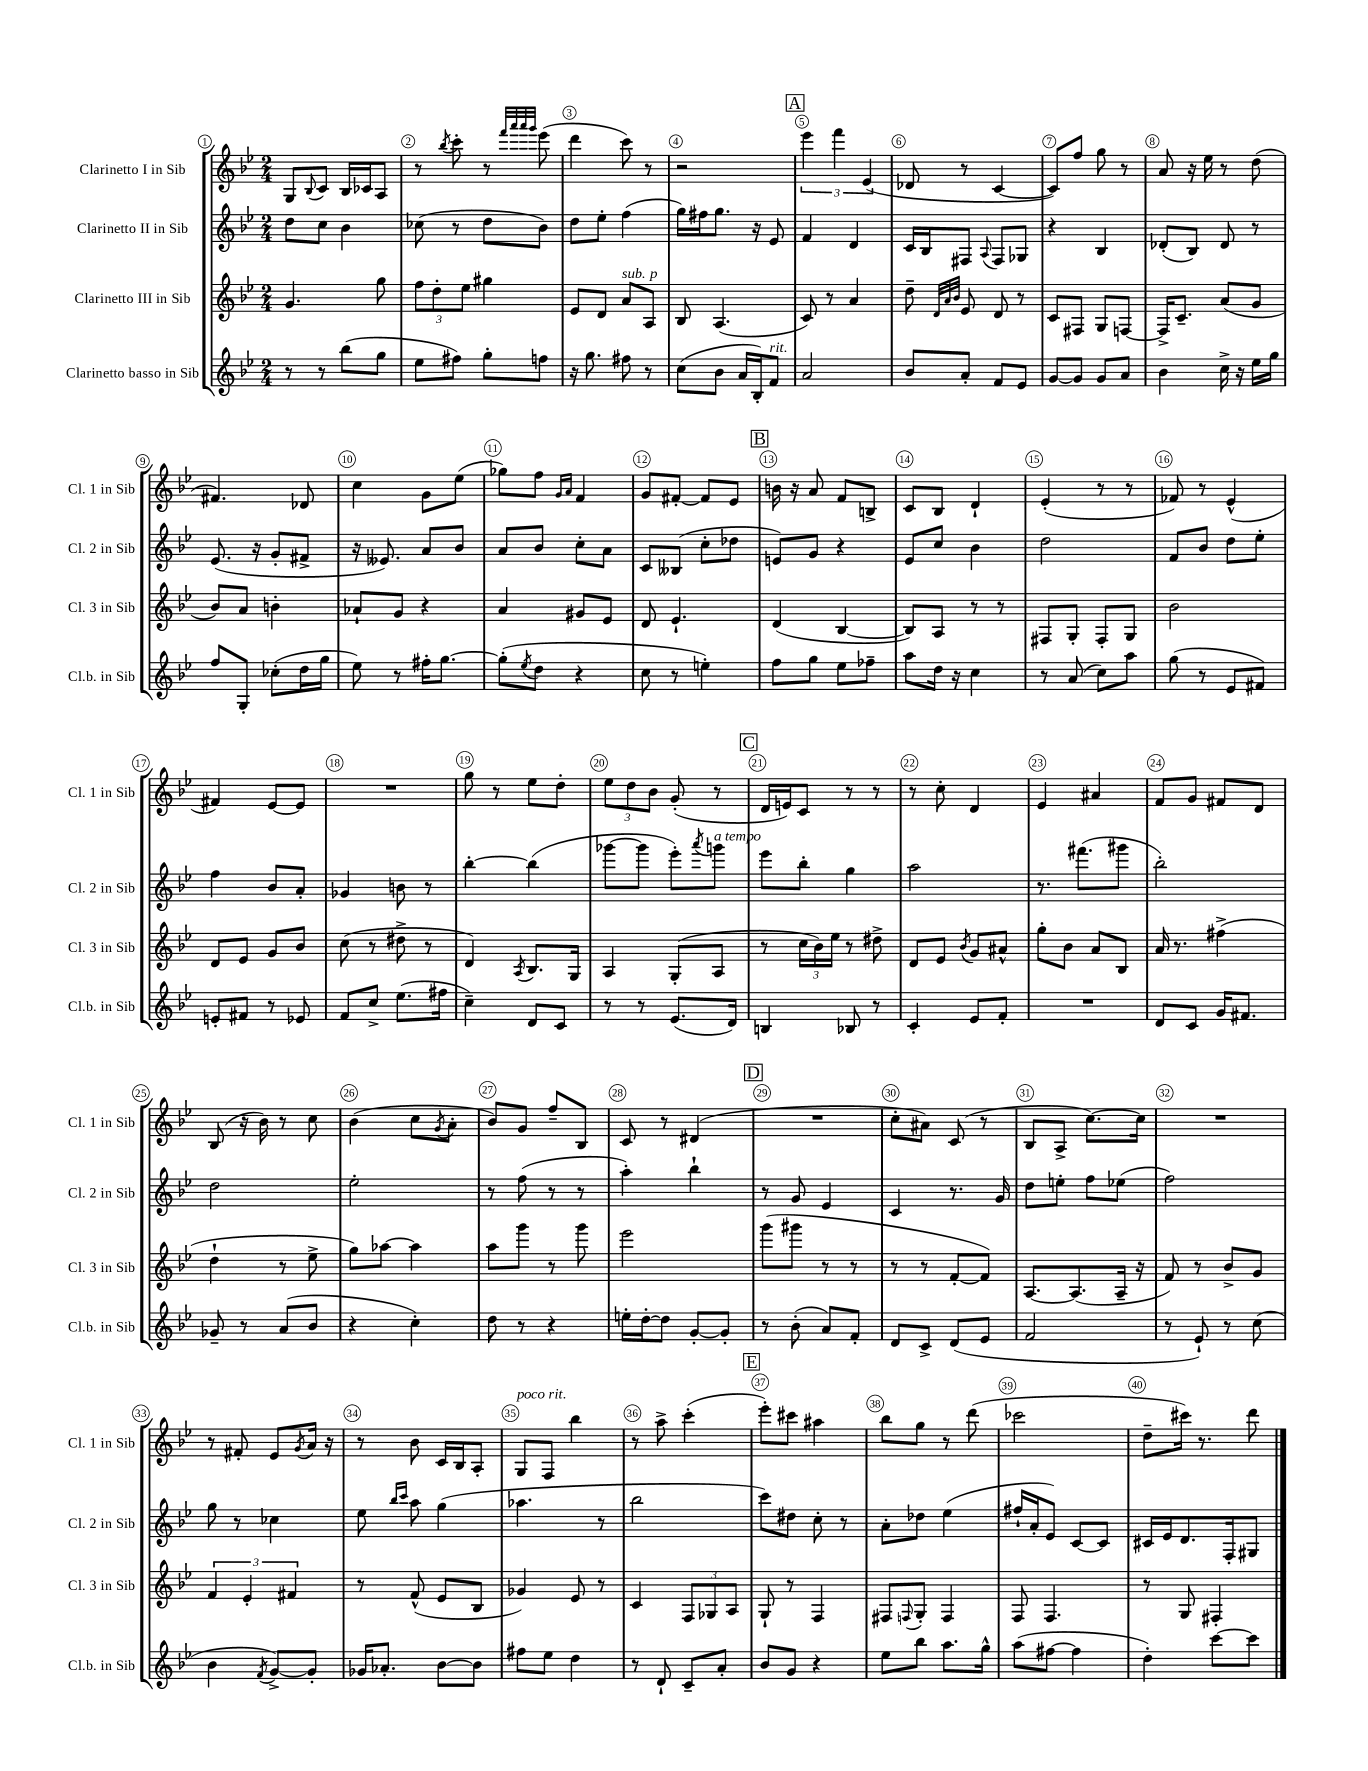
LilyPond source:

<<
\new StaffGroup <<
\new Staff = "s0" \with { instrumentName = "Clarinetto I in Sib" shortInstrumentName = "Cl. 1 in Sib" } {
    \clef treble \key bes \major \numericTimeSignature \time 2/4
    g8 \appoggiatura { bes8 } c'8 bes16 ces'16 a8 |
    r8 \acciaccatura { bes''8 } c'''8-. r8 \grace { f'''32 a'''32 a'''32 g'''32 } ees'''8( |
    d'''4 c'''8) r8 |
    r2 |
    \mark \markup { \box "A" } \tuplet 3/2 { ees'''4 f'''4 ees'4( } |
    des'8 r8 c'4~ |
    c'8) f''8 g''8 r8 |
    a'8 r16 ees''16 r8 d''8( |
    fis'4.) des'8 |
    c''4 g'8 ees''8( |
    ges''8) f''8 \grace { g'16 a'16 } f'4 |
    g'8 fis'8~-. fis'8 ees'8 |
    \mark \markup { \box "B" } b'16 r16 a'8 f'8 b8-> |
    c'8 bes8 d'4-! |
    ees'4-.( r8 r8 |
    fes'8) r8 ees'4-^( |
    fis'4) ees'8~ ees'8 |
    R2 |
    g''8 r8 ees''8 d''8-. |
    \tuplet 3/2 { ees''8 d''8 bes'8 } g'8-.( r8 |
    \mark \markup { \box "C" } d'16 e'16) c'8 r8 r8 |
    r8 c''8-. d'4 |
    ees'4 ais'4 |
    f'8 g'8 fis'8 d'8 |
    bes8( r16 bes'16) r8 c''8 |
    bes'4( c''8 \acciaccatura { g'8 } a'8-. |
    bes'8) g'8 f''8-- bes8 |
    c'8 r8 dis'4( |
    \mark \markup { \box "D" } R2 |
    c''8-. ais'8) c'8( r8 |
    bes8 a8-> c''8.~) c''16 |
    R2 |
    r8 fis'8-. ees'8 \acciaccatura { g'8 } a'16 r16 |
    r8 bes'8 c'16 bes16 a8-. |
    g8^\markup { \italic "poco rit." } f8 bes''4 |
    r8 a''8-> c'''4-.( |
    \mark \markup { \box "E" } ees'''8-.) cis'''8 ais''4 |
    bes''8 g''8 r8 d'''8( |
    ces'''2 |
    d''8-- cis'''16) r8. d'''8 \bar "|." |
}
\new Staff = "s1" \with { instrumentName = "Clarinetto II in Sib" shortInstrumentName = "Cl. 2 in Sib" } {
    \clef treble \key bes \major \numericTimeSignature \time 2/4
    d''8 c''8 bes'4 |
    ces''8( r8 d''8 bes'8) |
    d''8 ees''8-. f''4( |
    g''16) fis''16 g''8. r16 ees'8 |
    \mark \markup { \box "A" } f'4 d'4 |
    c'16 bes16 fis8 \appoggiatura { a8 } fis8 ges8 |
    r4 bes4 |
    des'8-.( bes8) des'8 r8 |
    ees'8.( r16 g'8-. fis'8-> |
    r16 eeses'8.) a'8 bes'8 |
    a'8 bes'8 c''8-. a'8 |
    c'8 beses8( c''8-. des''8 |
    \mark \markup { \box "B" } e'8) g'8 r4 |
    ees'8 c''8 bes'4 |
    d''2 |
    f'8 bes'8 d''8 ees''8-. |
    f''4 bes'8 a'8-. |
    ges'4 b'8 r8 |
    bes''4~-. bes''4( |
    ges'''8~ ges'''8 ees'''8-.) \acciaccatura { a'''8 } g'''8^\markup { \italic "a tempo" } |
    \mark \markup { \box "C" } ees'''8 bes''8-. g''4 |
    a''2 |
    r8. fis'''8.( gis'''8 |
    bes''2-.) |
    d''2 |
    ees''2-. |
    r8 f''8( r8 r8 |
    a''4-.) bes''4-! |
    \mark \markup { \box "D" } r8 g'8 ees'4 |
    c'4 r8. g'16 |
    d''8 e''8-. f''8 ees''8( |
    f''2) |
    g''8 r8 ces''4 |
    ees''8 \grace { bes''16 c'''16 } a''8 g''4( |
    aes''4. r8 |
    bes''2 |
    \mark \markup { \box "E" } c'''8) dis''8 c''8-. r8 |
    a'8-. des''8 ees''4( |
    fis''16-! a'16-. ees'8) c'8~ c'8 |
    cis'16 ees'16 d'8. f16-. gis8 \bar "|." |
}
\new Staff = "s2" \with { instrumentName = "Clarinetto III in Sib" shortInstrumentName = "Cl. 3 in Sib" } {
    \clef treble \key bes \major \numericTimeSignature \time 2/4
    g'4. g''8 |
    \tuplet 3/2 { f''8 d''8-. ees''8 } gis''4 |
    ees'8 d'8 a'8^\markup { \italic "sub. p" } a8 |
    bes8 a4.( |
    \mark \markup { \box "A" } c'8) r8 a'4 |
    d''8-- \grace { d'32 a'32 bes'32 } ees'8 d'8 r8 |
    c'8 fis8 g8 f8~ |
    f16-> c'8.-- a'8( g'8 |
    bes'8) a'8 b'4-. |
    aes'8-! g'8 r4 |
    a'4 gis'8 ees'8 |
    d'8 ees'4.-! |
    \mark \markup { \box "B" } d'4( bes4~ |
    bes8) a8 r8 r8 |
    fis8 g8-. fis8-. g8 |
    bes'2 |
    d'8 ees'8 g'8 bes'8 |
    c''8( r8 dis''8-> r8 |
    d'4) \acciaccatura { a8 } bes8. g16 |
    a4 g8-.( a8 |
    \mark \markup { \box "C" } r8 \tuplet 3/2 { c''16 bes'16) ees''16 } r8 dis''8-> |
    d'8 ees'8 \acciaccatura { bes'8 } g'8 ais'8-^ |
    g''8-. bes'8 a'8 bes8 |
    a'16 r8. fis''4->( |
    d''4-! r8 ees''8-> |
    g''8) aes''8~ aes''4 |
    a''8 g'''8 r8 g'''8 |
    ees'''2 |
    \mark \markup { \box "D" } g'''8( gis'''8 r8 r8 |
    r8 r8 f'8~-. f'8) |
    a8.~ a8.( a16-- r16 |
    f'8) r8 bes'8-> g'8 |
    \tuplet 3/2 { f'4 ees'4-. fis'4 } |
    r8 f'8-^( ees'8 bes8 |
    ges'4) ees'8 r8 |
    c'4 \tuplet 3/2 { f8 ges8 a8 } |
    \mark \markup { \box "E" } g8-! r8 f4 |
    fis8 \appoggiatura { f8 } g8-. f4 |
    f8 f4. |
    r8 g8 fis4-. \bar "|." |
}
\new Staff = "s3" \with { instrumentName = "Clarinetto basso in Sib" shortInstrumentName = "Cl.b. in Sib" } {
    \clef treble \key bes \major \numericTimeSignature \time 2/4
    r8 r8 bes''8( g''8 |
    ees''8 fis''8) g''8-. f''8 |
    r16 g''8. fis''8 r8 |
    c''8( bes'8 a'16 bes16-.) f'8^\markup { \italic "rit." } |
    \mark \markup { \box "A" } a'2 |
    bes'8 a'8-. f'8 ees'8 |
    g'8~ g'8 g'8 a'8 |
    bes'4 c''16-> r16 ees''16 g''16 |
    f''8 g8-. ces''8-.( d''16 g''16 |
    ees''8) r8 fis''16-. g''8.~ |
    g''8-.( \acciaccatura { ees''8 } d''8 r4 |
    c''8 r8 e''4-.) |
    \mark \markup { \box "B" } f''8 g''8 ees''8 fes''8-- |
    a''8 d''16 r16 c''4 |
    r8 a'8( c''8) a''8 |
    g''8( r8 ees'8 fis'8) |
    e'8-. fis'8 r8 ees'8 |
    f'8 c''8-> ees''8.( fis''16 |
    c''4--) d'8 c'8 |
    r8 r8 ees'8.( d'16) |
    \mark \markup { \box "C" } b4 bes8 r8 |
    c'4-. ees'8 f'8-. |
    R2 |
    d'8 c'8 g'16 fis'8. |
    ges'8-- r8 a'8( bes'8 |
    r4 c''4-.) |
    d''8 r8 r4 |
    e''16-. d''16~-. d''8 g'8~-. g'8-. |
    \mark \markup { \box "D" } r8 bes'8-.( a'8) f'8-. |
    d'8 c'8-> d'8( ees'8 |
    f'2 |
    r8 ees'8-!) r8 c''8( |
    bes'4 \acciaccatura { f'8 } g'8~->) g'8-. |
    ges'16 aes'8.-. bes'8~ bes'8 |
    fis''8 ees''8 d''4 |
    r8 d'8-! c'8-- a'8-. |
    \mark \markup { \box "E" } bes'8 g'8 r4 |
    ees''8 bes''8 a''8. g''16-^ |
    a''8( fis''8~ fis''4 |
    d''4-.) c'''8~ c'''8 \bar "|." |
}
>>
>>
\layout { \context { \Score \override BarNumber.break-visibility = ##(#f #t #t) barNumberVisibility = #all-bar-numbers-visible \override BarNumber.stencil = #(make-stencil-circler 0.1 0.3 ly:text-interface::print) } }
